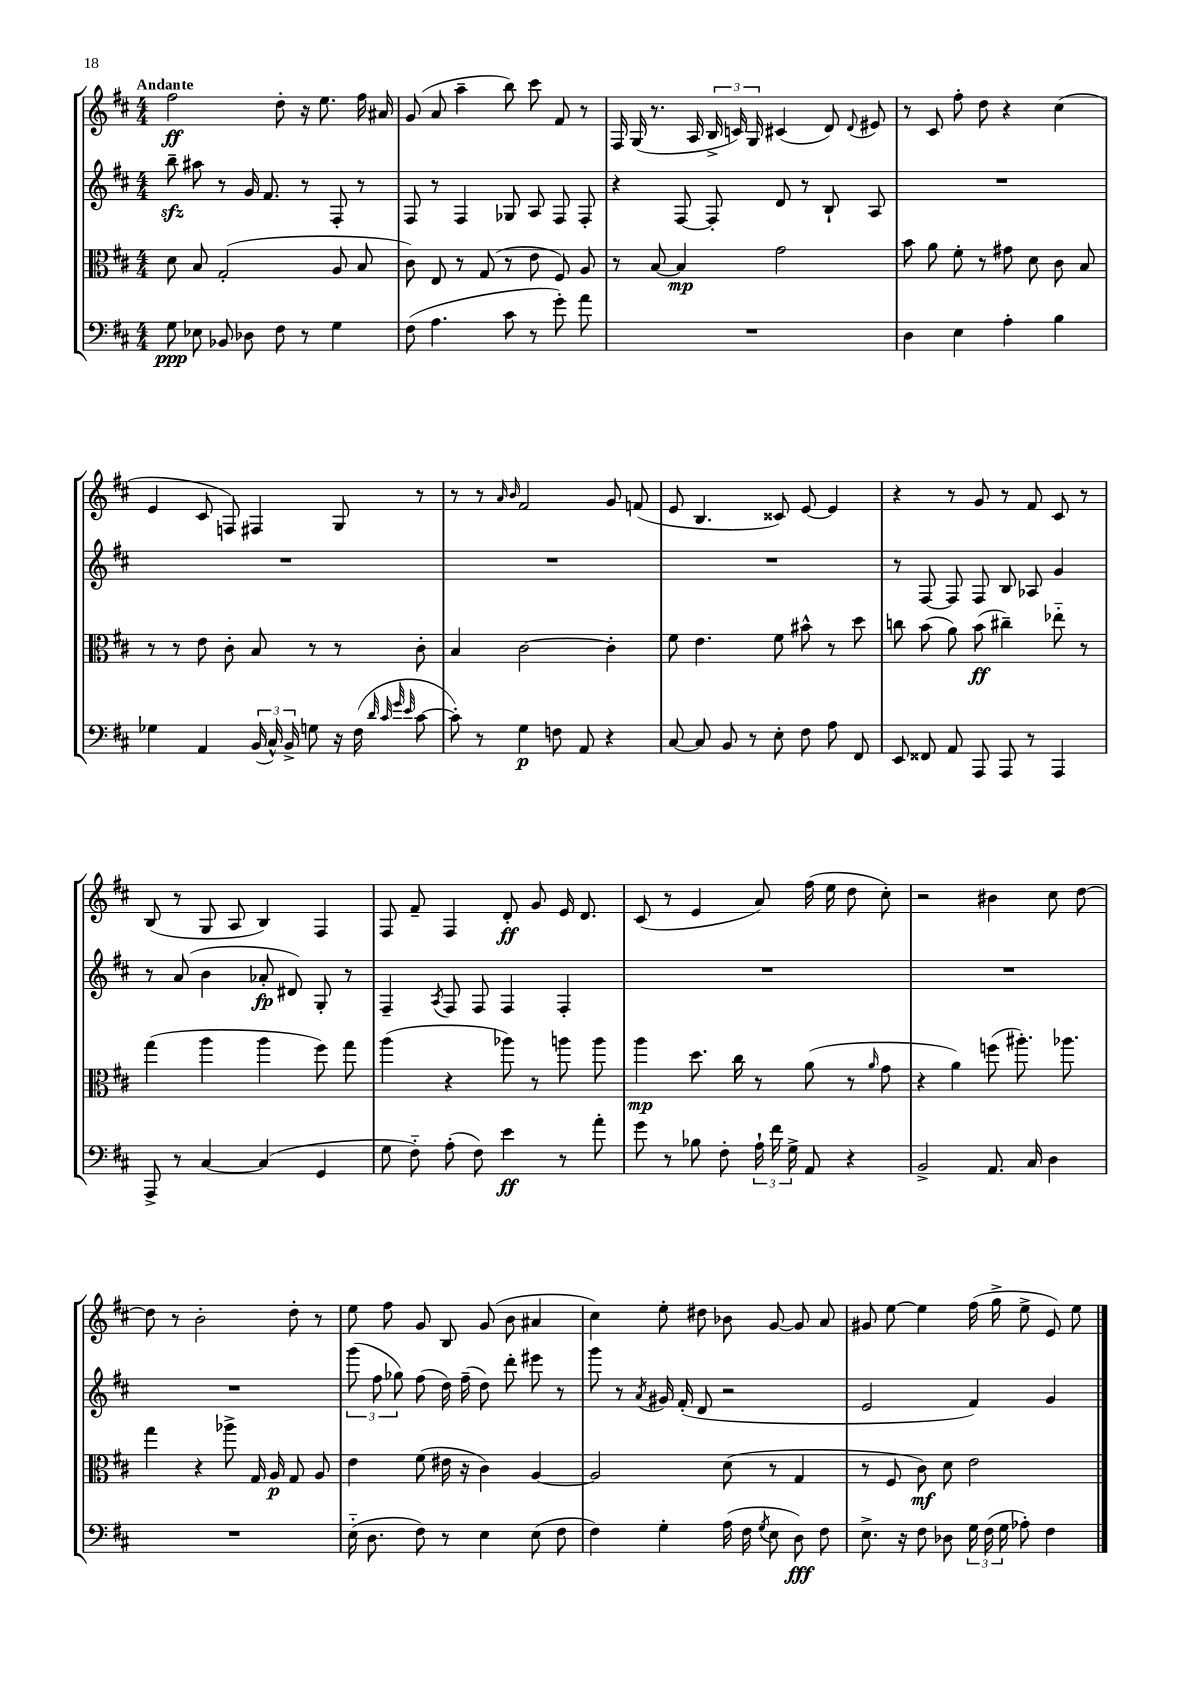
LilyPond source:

<<
\new StaffGroup <<
\new Staff = "s0" {
    \clef treble \key d \major \numericTimeSignature \time 4/4 \tempo "Andante"
    \autoBeamOff fis''2\ff d''8-. r16 e''8. fis''16 ais'16 |
    g'8( a'8 a''4-- b''8) cis'''8 fis'8 r8 |
    fis16 g16( r8. a16 \tuplet 3/2 { b16-> c'16) g16 } cis'4( d'8) \appoggiatura { d'8 } eis'8 |
    r8 cis'8 fis''8-. d''8 r4 cis''4( |
    e'4 cis'8 f8) fis4 g8 r8 |
    r8 r8 \grace { a'16 b'16 } fis'2 g'8 f'8( |
    e'8 b4. cisis'8) e'8~ e'4 |
    r4 r8 g'8 r8 fis'8 cis'8 r8 |
    b8( r8 g8 a8 b4) fis4 |
    fis8 fis'8-- fis4 d'8-.\ff g'8 e'16 d'8. |
    cis'8( r8 e'4 a'8) fis''16( e''16 d''8 cis''8-.) |
    r2 bis'4 cis''8 d''8~ |
    d''8 r8 b'2-. d''8-. r8 |
    e''8 fis''8 g'8 b8 g'8( b'8 ais'4 |
    cis''4) e''8-. dis''8 bes'8 g'8~ g'8 a'8 |
    gis'8 e''8~ e''4 fis''16( g''16-> e''8-> e'8) e''8 \bar "|." |
}
\new Staff = "s1" {
    \clef treble \key d \major \numericTimeSignature \time 4/4
    \autoBeamOff b''8--\sfz ais''8 r8 g'16 fis'8. r8 fis8-. r8 |
    fis8 r8 fis4 ges8 a8 fis8 fis8-. |
    r4 fis8~ fis8-. d'8 r8 b8-! a8 |
    R1 |
    R1 |
    R1 |
    R1 |
    r8 fis8~ fis8 fis8 b8 aes8 g'4 |
    r8 a'8( b'4 aes'8-.\fp dis'8) g8-. r8 |
    fis4-- \acciaccatura { a8 } fis8 fis8 fis4 fis4-. |
    R1 |
    R1 |
    R1 |
    \tuplet 3/2 { g'''8( fis''8 ges''8) } fis''8( d''16) fis''16--( d''8) d'''8-. eis'''8 r8 |
    g'''8 r8 \acciaccatura { a'8 } gis'16 fis'16-.( d'8 r2 |
    e'2 fis'4) g'4 \bar "|." |
}
\new Staff = "s2" {
    \clef alto \key d \major \numericTimeSignature \time 4/4
    \autoBeamOff d'8 b8 g2-.( a8 b8 |
    cis'8) e8 r8 g8( r8 e'8 fis8) a8 |
    r8 b8~ b4\mp g'2 |
    b'8 a'8 fis'8-. r8 gis'8 d'8 cis'8 b8 |
    r8 r8 e'8 cis'8-. b8 r8 r8 cis'8-. |
    b4 cis'2~ cis'4-. |
    fis'8 e'4. fis'8 bis'8-^ r8 d''8 |
    c''8 b'8( a'8) b'8\ff( cis''4--) ees''8-_ r8 |
    g''4( a''4 a''4 fis''8) g''8 |
    a''4( r4 aes''8) r8 a''8 a''8 |
    a''4\mp d''8. cis''16 r8 a'8( r8 \grace { a'16 } g'8 |
    r4 a'4) f''8( ais''8.-.) aes''8. |
    g''4 r4 aes''8-> g16 a16\p g8 a8 |
    e'4 fis'8( eis'16 r16 cis'4) a4~ |
    a2 d'8( r8 g4 |
    r8 fis8 cis'8\mf) d'8 e'2 \bar "|." |
}
\new Staff = "s3" {
    \clef bass \key d \major \numericTimeSignature \time 4/4
    \autoBeamOff g8\ppp ees8 bes,8 des8 fis8 r8 g4 |
    fis8( a4. cis'8 r8 g'8-.) a'8 |
    R1 |
    d4 e4 a4-. b4 |
    ges4 a,4 \tuplet 3/2 { b,16( cis16-^) b,16-> } g8 r16 fis16( \grace { d'32 cis'32 g'32 e'32 } cis'8~ |
    cis'8-.) r8 g4\p f8 a,8 r4 |
    cis8~ cis8 b,8 r8 e8-. fis8 a8 fis,8 |
    e,8 fisis,8 a,8 a,,8 a,,8 r8 a,,4 |
    a,,8-> r8 cis4~ cis4( g,4 |
    g8 fis8-_) a8-.( fis8) e'4\ff r8 a'8-. |
    g'8 r8 bes8 fis8-. \tuplet 3/2 { a16-! fis'16 g16-> } a,8 r4 |
    b,2-> a,8. cis16 d4 |
    R1 |
    e16-_( d8. fis8) r8 e4 e8( fis8 |
    fis4) g4-. a16( fis16 \acciaccatura { g8 } e8 d8\fff) fis8 |
    e8.-> r16 fis8 des8 \tuplet 3/2 { g16 fis16( g16 } aes8-.) fis4 \bar "|." |
}
>>
>>
\layout { \context { \Score \remove "Bar_number_engraver" } }
